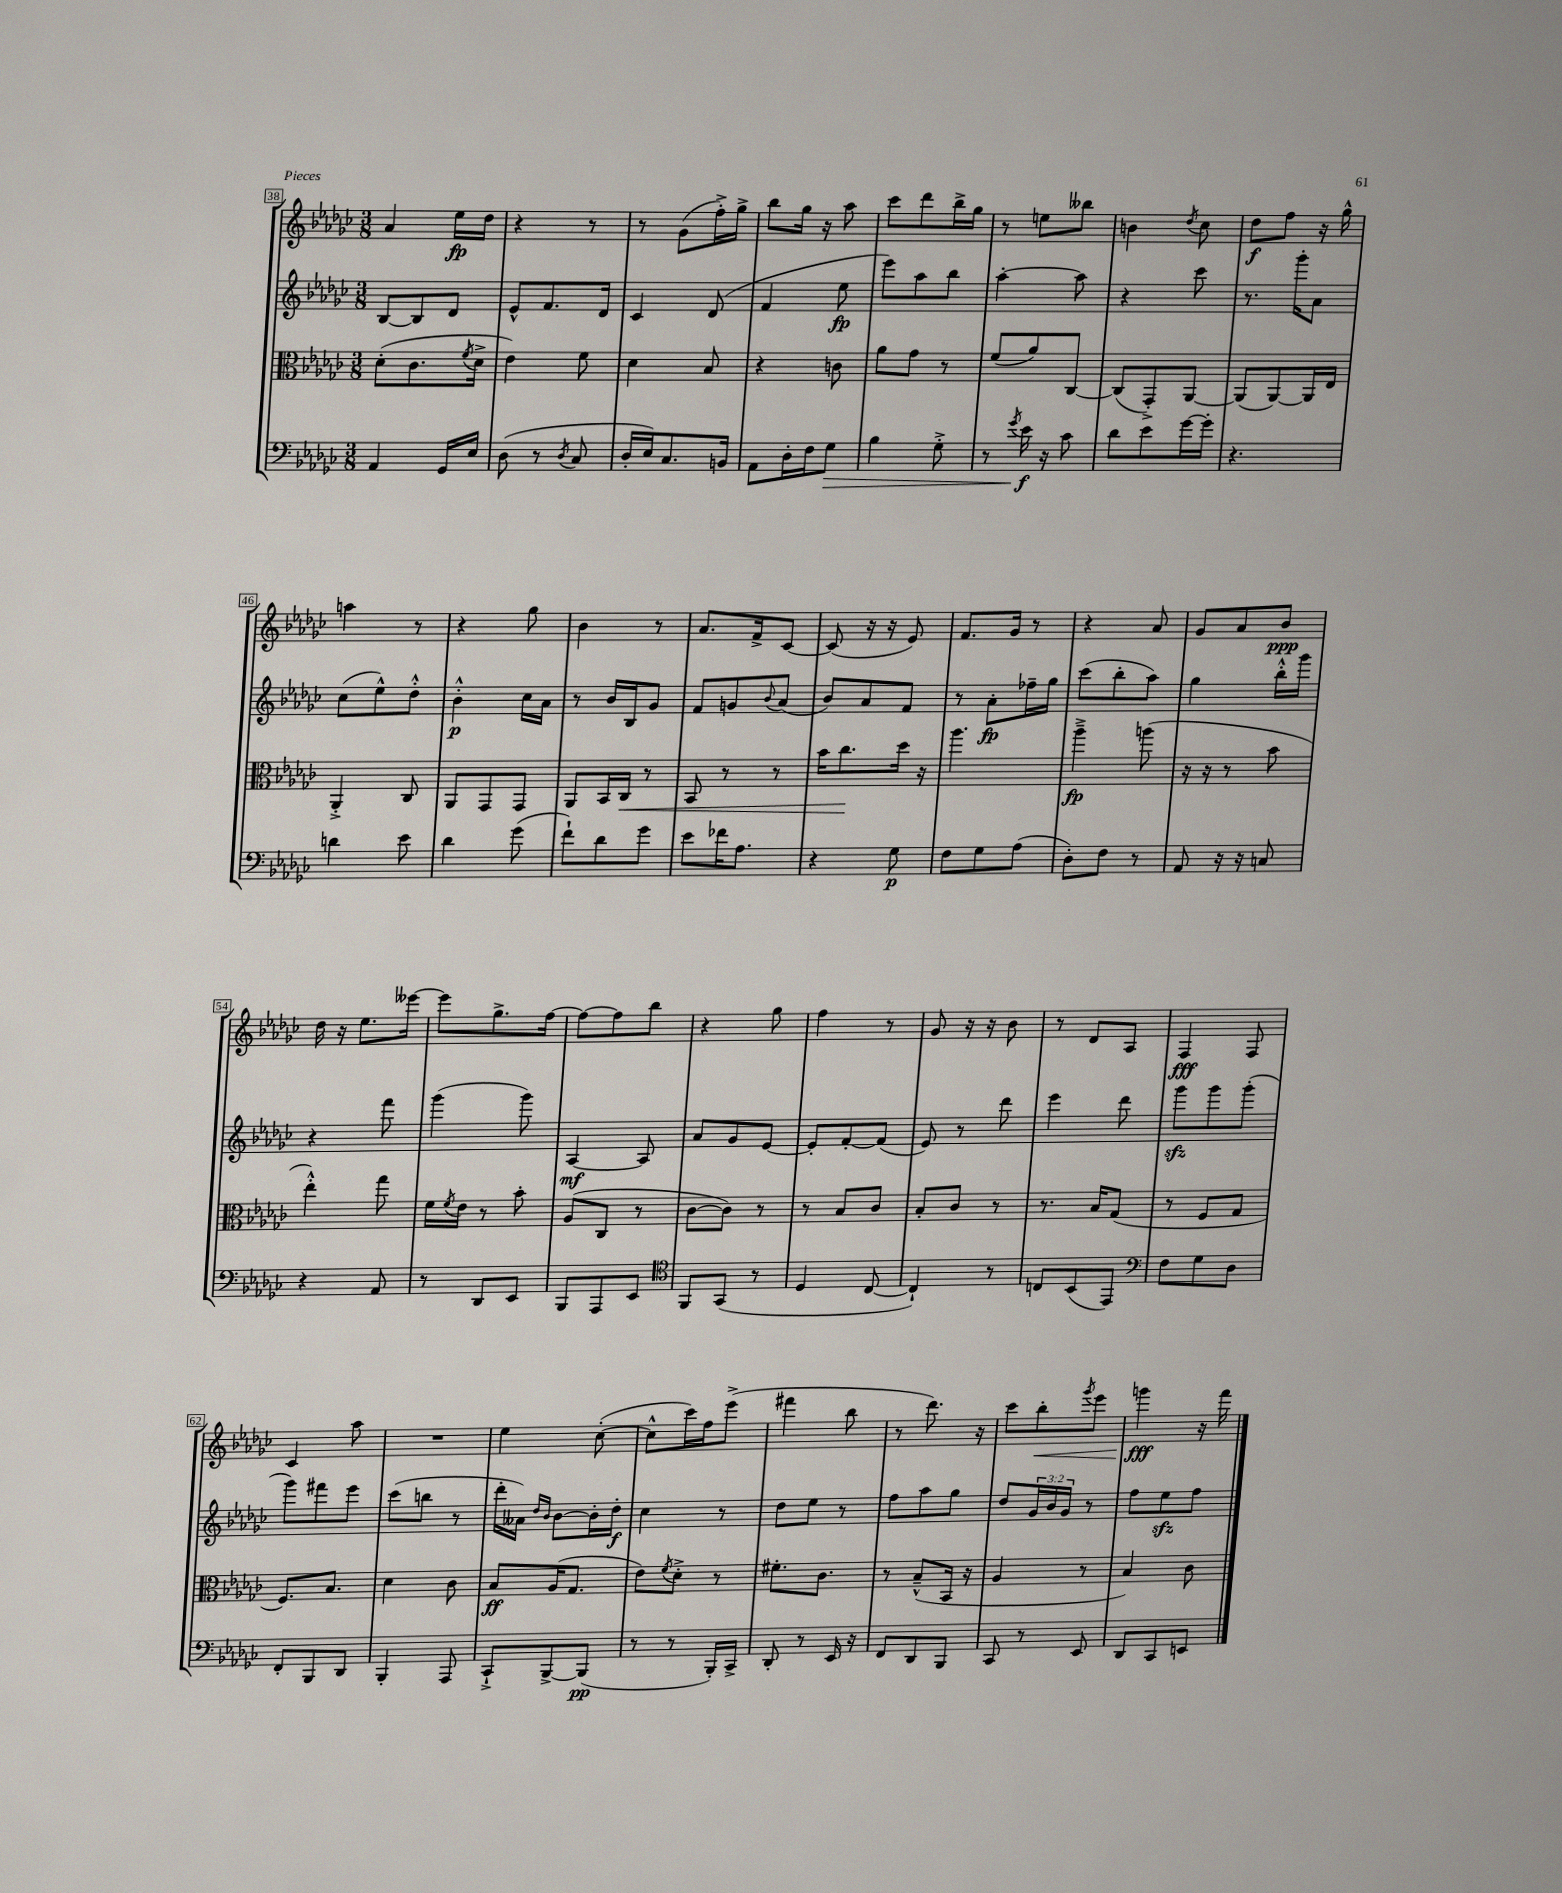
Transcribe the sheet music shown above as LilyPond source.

<<
\new StaffGroup <<
\new Staff = "s0" {
    \clef treble \key ges \major \numericTimeSignature \time 3/8
    aes'4 ees''16\fp des''16 |
    r4 r8 |
    r8 ges'8( f''16-.->) ges''16-> |
    bes''8 ges''16 r16 aes''8 |
    ces'''8 des'''8 bes''16-> ges''16 |
    r8 e''8 beses''8 |
    b'4 \acciaccatura { des''8 } ces''8 |
    des''8\f f''8 r16 ges''16-^ |
    a''4 r8 |
    r4 ges''8 |
    bes'4 r8 |
    aes'8. f'16-> ces'8~ |
    ces'8( r16 r16 ees'8) |
    f'8. ges'16 r8 |
    r4 aes'8 |
    ges'8 aes'8 bes'8\ppp |
    des''16 r16 ees''8. eeses'''16~ |
    eeses'''8 ges''8.-> f''16~ |
    f''8~ f''8 bes''8 |
    r4 ges''8 |
    f''4 r8 |
    ges'8 r16 r16 bes'8 |
    r8 des'8 aes8 |
    f4\fff f8 |
    ces'4 aes''8 |
    R4. |
    ees''4 ces''8~-.( |
    ces''8-^ ces'''16) f''16 ees'''8->( |
    fis'''4 bes''8 |
    r8 des'''8.) r16 |
    ces'''8 bes''8-.\< \acciaccatura { ges'''8 } ees'''8 |
    g'''4\fff\! r16 f'''16 \bar "|." |
}
\new Staff = "s1" {
    \clef treble \key ges \major \numericTimeSignature \time 3/8 \override Staff.TupletNumber.text = #tuplet-number::calc-fraction-text
    bes8~ bes8 des'8 |
    ees'8-^ f'8. des'16 |
    ces'4 des'8( |
    f'4 ees''8\fp |
    ees'''8) aes''8 bes''8 |
    aes''4~-. aes''8 |
    r4 ces'''8 |
    r8. ges'''16-. aes'8 |
    ces''8( ees''8-^) des''8-.-^ |
    bes'4-.-^\p ces''16 aes'16 |
    r8 bes'16 bes16 ges'8 |
    f'8 g'8 \appoggiatura { bes'8 } aes'8( |
    bes'8) aes'8 f'8 |
    r8 aes'8-.\fp fes''16-- ges''16 |
    ces'''8( bes''8-. aes''8) |
    ges''4 bes''16-.-^ ges'''16 |
    r4 f'''8 |
    ges'''4( ges'''8) |
    aes4~\mf aes8 |
    aes'8 ges'8 ees'8~ |
    ees'8-. f'8~-. f'8( |
    ees'8) r8 des'''8 |
    ees'''4 des'''8 |
    ges'''8\sfz ges'''8 ges'''8-.( |
    ges'''8) fis'''8 ees'''8 |
    ces'''8( b''8 r8 |
    des'''16-. aeses'16) \grace { des''16 bes'16 } bes'8~ bes'16-. des''16-.\f |
    ces''4 r8 |
    des''8 ees''8 r8 |
    f''8 aes''8 ges''8 |
    des''8 \tuplet 3/2 { ges'16 bes'16 ges'16 } r8 |
    f''8 ees''8\sfz f''8 \bar "|." |
}
\new Staff = "s2" {
    \clef alto \key ges \major \numericTimeSignature \time 3/8
    des'8-.( ces'8. \acciaccatura { f'8 } des'16-> |
    ees'4) f'8 |
    des'4 bes8 |
    r4 c'8 |
    aes'8 ges'8 r8 |
    f'8( aes'8) ces8~ |
    ces8( ges,8-.->) aes,8~ |
    aes,8( aes,8~) aes,16 ees16 |
    aes,4-.-> ces8 |
    aes,8 ges,8 ges,8 |
    aes,8 bes,16 ces16\< r8 |
    bes,8 r8 r8 |
    bes'16 ces''8.\! des''16 r16 |
    aes''4. |
    aes''4--->\fp a''8( |
    r16 r16 r8 bes'8 |
    ees''4-.-^) ges''8 |
    f'16 \acciaccatura { f'8 } ees'16 r8 bes'8-. |
    aes8( ces8 r8 |
    ces'8~ ces'8) r8 |
    r8 bes8 ces'8 |
    bes8-. ces'8 r8 |
    r8. bes16 ges8( |
    r8 f8 ges8 |
    f8.) bes8. |
    des'4 ces'8 |
    bes8\ff aes16( ges8. |
    ees'8) \acciaccatura { f'8 } des'8-.-> r8 |
    fis'8.-. ces'8. |
    r8 bes8---^( bes,16 r16 |
    aes4 r8 |
    bes4) ces'8 \bar "|." |
}
\new Staff = "s3" {
    \clef bass \key ges \major \numericTimeSignature \time 3/8
    aes,4 ges,16 ees16 |
    des8( r8 \acciaccatura { des8 } ces8 |
    des16-. ees16) ces8. b,16 |
    aes,8 des16-. f16 ges8\> |
    bes4 ges8-.-> |
    r8 \acciaccatura { ges'8 } ees'16\f\! r16 ces'8 |
    des'8 ees'8 ges'16~ ges'16-. |
    r4. |
    d'4 ees'8 |
    des'4 ges'8( |
    f'8-!) des'8 ges'8 |
    ees'8 fes'16 aes8. |
    r4 ges8\p |
    f8 ges8 aes8( |
    des8-.) f8 r8 |
    aes,8 r16 r16 c8 |
    r4 aes,8 |
    r8 des,8 ees,8 |
    bes,,8 aes,,8 ees,8 |
    \clef tenor f,8 ges,8( r8 |
    des4 ces8~ |
    ces4-!) r8 |
    c8 bes,8( ees,8) |
    \clef bass f8 ges8 des8 |
    f,8-. bes,,8 des,8 |
    bes,,4-. aes,,8 |
    ces,8-!-> bes,,8~-> bes,,8\pp( |
    r8 r8 bes,,16-.) ces,16-> |
    des,8-. r8 ees,16 r16 |
    f,8 des,8 bes,,8 |
    ces,8 r8 ees,8 |
    des,8 ces,8 e,8 \bar "|." |
}
>>
>>
\layout { \context { \Score currentBarNumber = #38 \override BarNumber.stencil = #(make-stencil-boxer 0.1 0.3 ly:text-interface::print) } }
